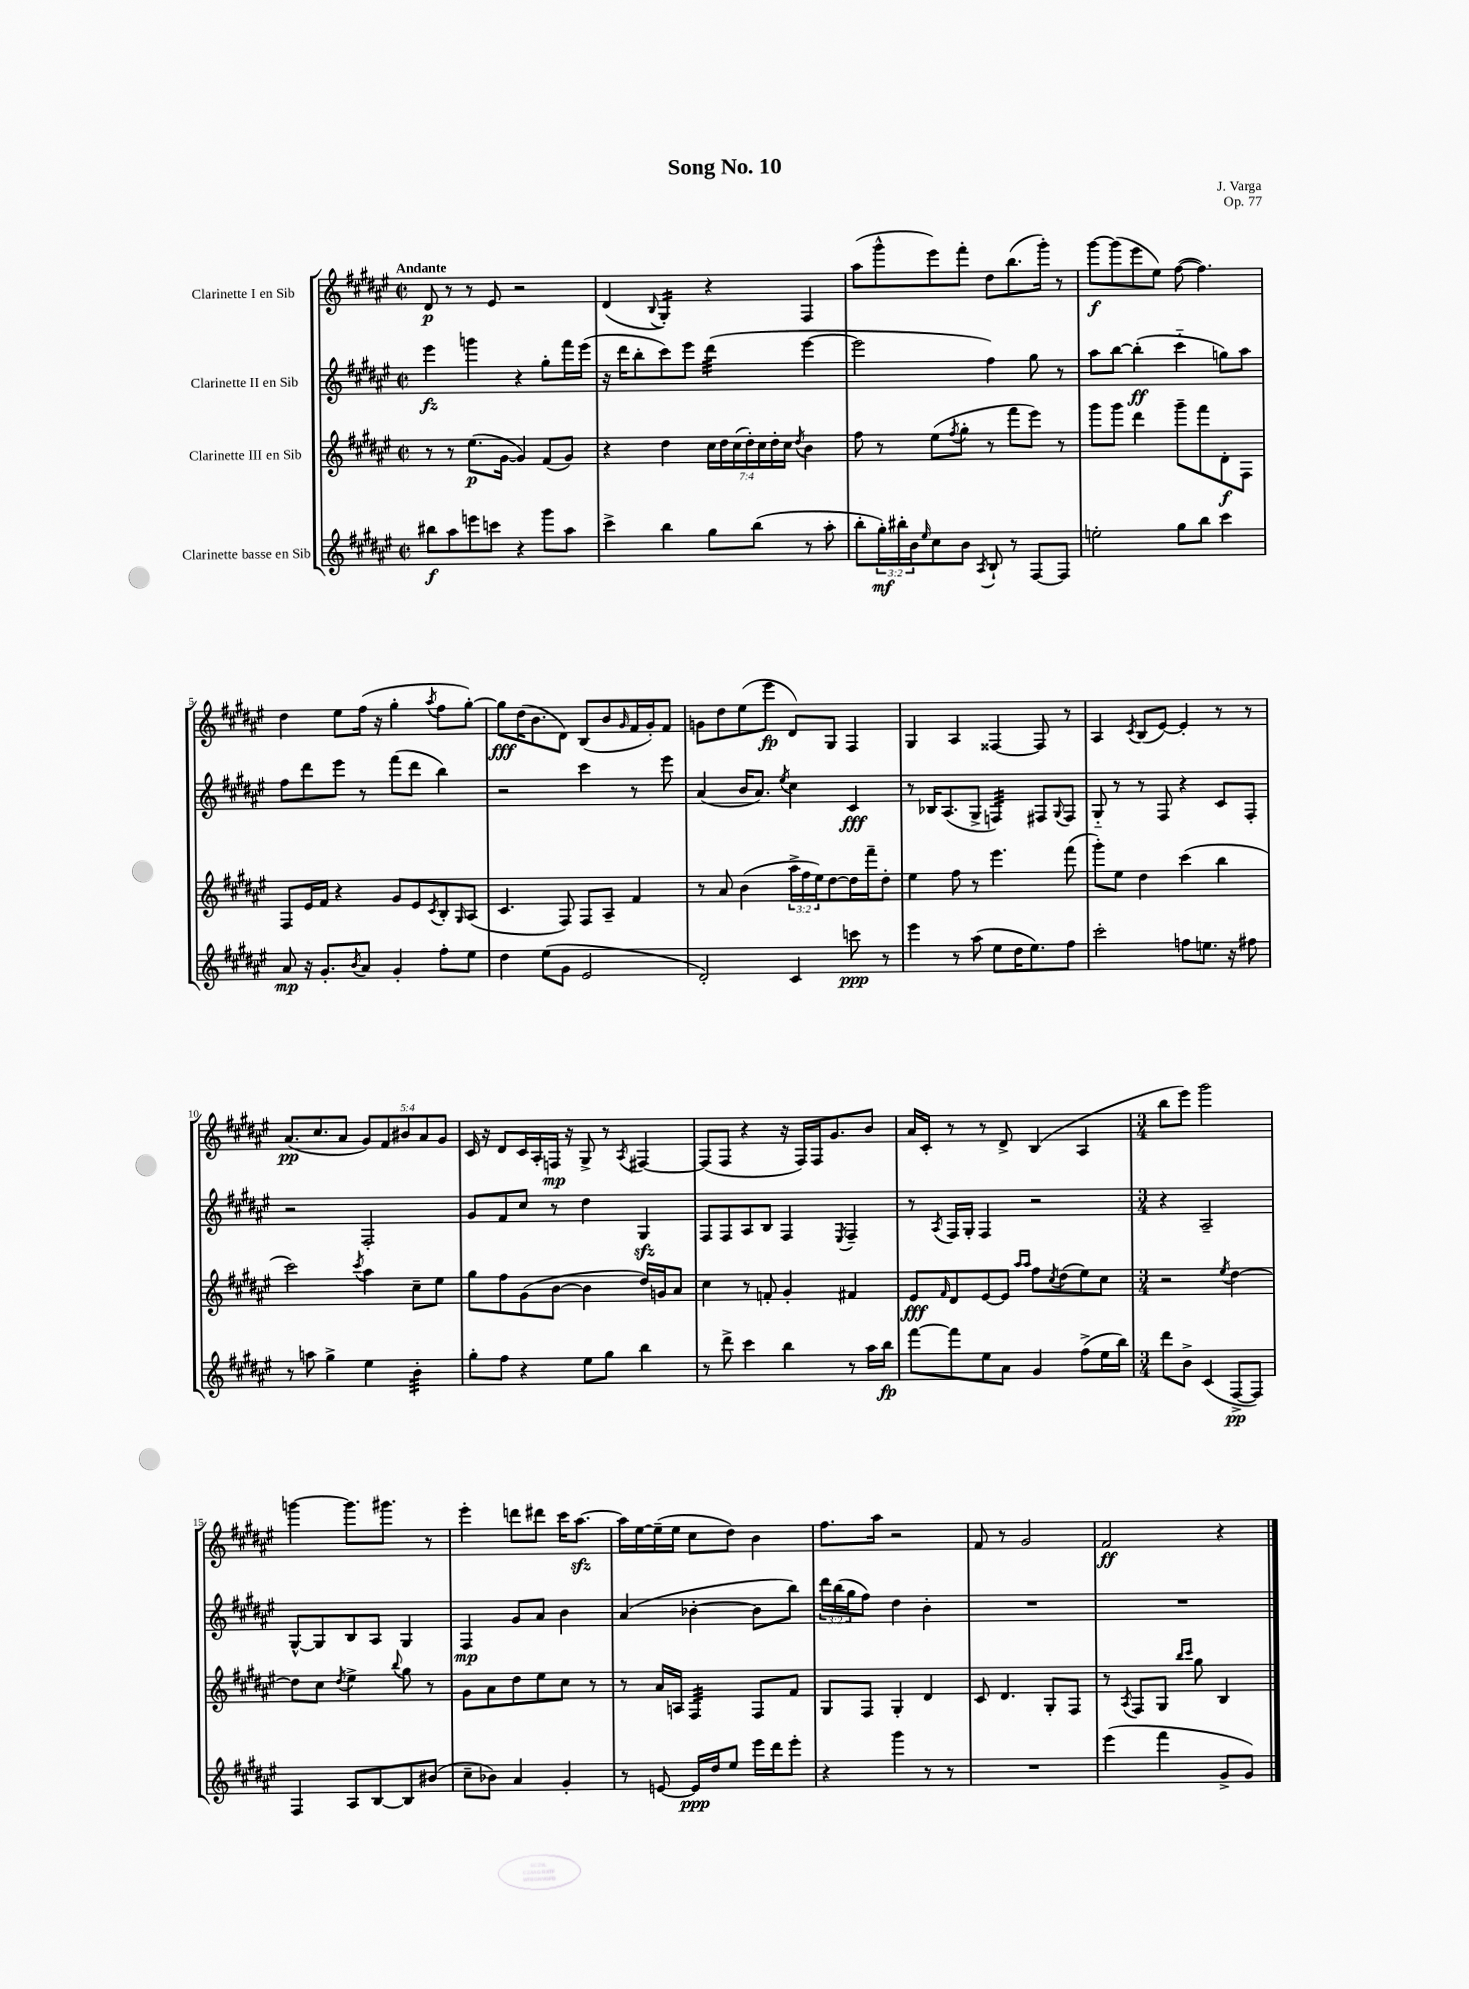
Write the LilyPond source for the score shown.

\header { title = "Song No. 10" composer = "J. Varga" opus = "Op. 77" }
<<
\new StaffGroup <<
\new Staff = "s0" \with { instrumentName = "Clarinette I en Sib" } {
    \clef treble \key fis \major \defaultTimeSignature \time 2/2 \override Staff.TupletNumber.text = #tuplet-number::calc-fraction-text \tempo "Andante"
    dis'8\p r8 r8 eis'8 r2 |
    dis'4( \appoggiatura { b8 } gis4:16-.) r4 fis4 |
    ais''8( gis'''8-^ eis'''8) fis'''8-. dis''8 b''8.( gis'''16-.) r8 |
    gis'''8~\f gis'''8( eis'''8 eis''8) fis''8~( fis''4.) |
    dis''4 eis''8 fis''16( r16 gis''4-. \acciaccatura { ais''8 } fis''8 gis''8~-.) |
    gis''8\fff dis''16( b'8. dis'8) b8( b'8 \grace { gis'16 } fis'16 gis'16-.) fis'8 |
    g'8 dis''8 eis''8( eis'''8\fp dis'8) gis8 fis4 |
    gis4 ais4 fisis4~ fisis8 r8 |
    ais4 \acciaccatura { cis'8 } b8( eis'8~) eis'4-. r8 r8 |
    ais'8.\pp( cis''8. ais'8 \tuplet 5/4 { gis'8) fis'8 bis'8 ais'8 gis'8 } |
    cis'16 r16 dis'8 cis'16 ais16-. f16\mp r16 gis8-> r8 \acciaccatura { ais8 } fis4~ |
    fis8( fis8 r4 r16 fis16) fis16 gis'8. b'8 |
    ais'16 cis'16-. r8 r8 dis'8-> b4( ais4 |
    \numericTimeSignature \time 3/4 b''8 eis'''8) gis'''2 |
    g'''4~ g'''8. gis'''8. r8 |
    eis'''4-. d'''8 dis'''8 cis'''16 ais''8.~\sfz |
    ais''16 eis''16~ eis''16--( eis''16 cis''8 dis''8) b'4 |
    fis''8. ais''16 r2 |
    fis'8 r8 gis'2 |
    fis'2\ff r4 \bar "|." |
}
\new Staff = "s1" \with { instrumentName = "Clarinette II en Sib" } {
    \clef treble \key fis \major \defaultTimeSignature \time 2/2 \override Staff.TupletNumber.text = #tuplet-number::calc-fraction-text
    eis'''4\fz g'''4 r4 gis''8-. fis'''16 eis'''16( |
    r16 dis'''16 b''8-. cis'''8) eis'''8 dis'''4:32( eis'''4~ |
    eis'''2 fis''4) gis''8 r8 |
    ais''8 b''8~ b''4-.\ff( cis'''4-_ g''8) ais''8 |
    fis''8 dis'''8 eis'''8 r8 fis'''8( dis'''8 b''4) |
    r2 cis'''4 r8 eis'''8 |
    ais'4( b'16 ais'8.) \acciaccatura { eis''8 } cis''4 cis'4\fff |
    r8 bes16 ais8.( gis8-> f4:32) fis8 \appoggiatura { gis8 } fis8 |
    gis8-_ r8 r8 fis8 r4 cis'8 fis8-. |
    r2 fis2-. |
    gis'8 fis'8 cis''8 r8 dis''4 gis4\sfz |
    fis8 fis8 ais8 b8 fis4 \acciaccatura { eis8 } fis4-- |
    r8 \acciaccatura { ais8 } fis16 gis16-. fis4 r2 |
    \numericTimeSignature \time 3/4 r4 ais2-- |
    gis8~-^ gis8 b8 ais8 gis4 |
    fis4\mp gis'8 ais'8 b'4 |
    ais'4( bes'4~-. bes'8 b''8) |
    \tuplet 3/2 { dis'''16 b''16( gis''16 } fis''8) dis''4 b'4-. |
    R2. |
    R2. \bar "|." |
}
\new Staff = "s2" \with { instrumentName = "Clarinette III en Sib" } {
    \clef treble \key fis \major \defaultTimeSignature \time 2/2 \override Staff.TupletNumber.text = #tuplet-number::calc-fraction-text
    r8 r8 eis''8.\p( gis'16~ gis'4) fis'8( gis'8) |
    r4 dis''4 \tuplet 7/4 { cis''16 dis''16 cis''16( dis''16-.) cis''16 dis''16-. cis''16 } \acciaccatura { dis''8 } b'4 |
    fis''8 r8 eis''8( \acciaccatura { fis''8 } gis''8-. r8 fis'''8 eis'''8) r8 |
    gis'''8 gis'''8 dis'''4 gis'''8-- fis'''8 dis'8-.\f fis8 |
    fis8 eis'16 fis'16 r4 gis'8 eis'8 \acciaccatura { cis'8 } b8-. \grace { gis16 } ais8( |
    cis'4. fis8) fis8 ais8-- fis'4 |
    r8 ais'8 b'4( \tuplet 3/2 { ais''16-> fis''16 eis''16) } dis''8~ dis''16 fis'''16-- dis''8-. |
    eis''4 fis''8 r8 eis'''4. fis'''8( |
    gis'''8-.) eis''8 dis''4 cis'''4( b''4 |
    cis'''2) \acciaccatura { cis'''8 } ais''4 cis''8-- eis''8 |
    gis''8 fis''8 gis'8( b'8~ b'4 dis''16) g'16 ais'8 |
    cis''4 r8 f'8-. gis'4-. fis'4 |
    eis'8\fff \grace { fis'16 } dis'8 eis'8~ eis'8 \grace { ais''16 ais''16 } fis''8 \acciaccatura { cis''8 } dis''8( eis''8) cis''8 |
    \numericTimeSignature \time 3/4 r2 \acciaccatura { eis''8 } dis''4~ |
    dis''8 cis''8 \acciaccatura { dis''8 } eis''4-> \appoggiatura { b''8 } gis''8 r8 |
    gis'8 ais'8 dis''8 eis''8 cis''8 r8 |
    r8 ais'16 a16 fis4:32 fis8 fis'8 |
    gis8 fis8 gis4-. dis'4 |
    cis'8 dis'4. gis8-. fis8 |
    r8 \acciaccatura { ais8 } fis8 gis8 \grace { b''16 cis'''16 } gis''8 b4 \bar "|." |
}
\new Staff = "s3" \with { instrumentName = "Clarinette basse en Sib" } {
    \clef treble \key fis \major \defaultTimeSignature \time 2/2 \override Staff.TupletNumber.text = #tuplet-number::calc-fraction-text
    bis''8\f ais''8 e'''8 c'''8 r4 gis'''8 ais''8 |
    cis'''4-> b''4 gis''8 b''8( r8 ais''8-. |
    b''8-. \tuplet 3/2 { gis''16-.\mf) bis''16-. b'16 } \grace { eis''16 } cis''8 b'8 \acciaccatura { ais8 } b8-! r8 fis8~ fis8 |
    e''2-. gis''8 b''8 cis'''4 |
    ais'8\mp r16 gis'8.-. \acciaccatura { b'8 } ais'8 gis'4-. fis''8-. eis''8 |
    dis''4 eis''8( gis'8 eis'2 |
    dis'2-.) cis'4 c'''8\ppp r8 |
    eis'''4 r8 ais''8( eis''8 dis''16 eis''8.) fis''8 |
    cis'''2-. f''8 e''8. r16 fis''8 |
    r8 a''8 gis''4-> eis''4 b'4:32-. |
    gis''8-. fis''8 r4 eis''8 gis''8 b''4 |
    r8 dis'''8-> cis'''4 b''4 r8 ais''16 b''16\fp |
    fis'''8~ fis'''8 eis''8 ais'8 gis'4 fis''8->( eis''16 b''16) |
    \numericTimeSignature \time 3/4 dis'''8 b'8-> cis'4( fis8~->\pp fis8) |
    fis4 ais8 b8~ b8 bis'8( |
    cis''8-- bes'8) ais'4 gis'4-. |
    r8 e'8~ e'16\ppp dis''16 eis''8 eis'''16 dis'''16 eis'''8-. |
    r4 gis'''4 r8 r8 |
    R2. |
    eis'''4( fis'''4 gis'8-> gis'8) \bar "|." |
}
>>
>>
